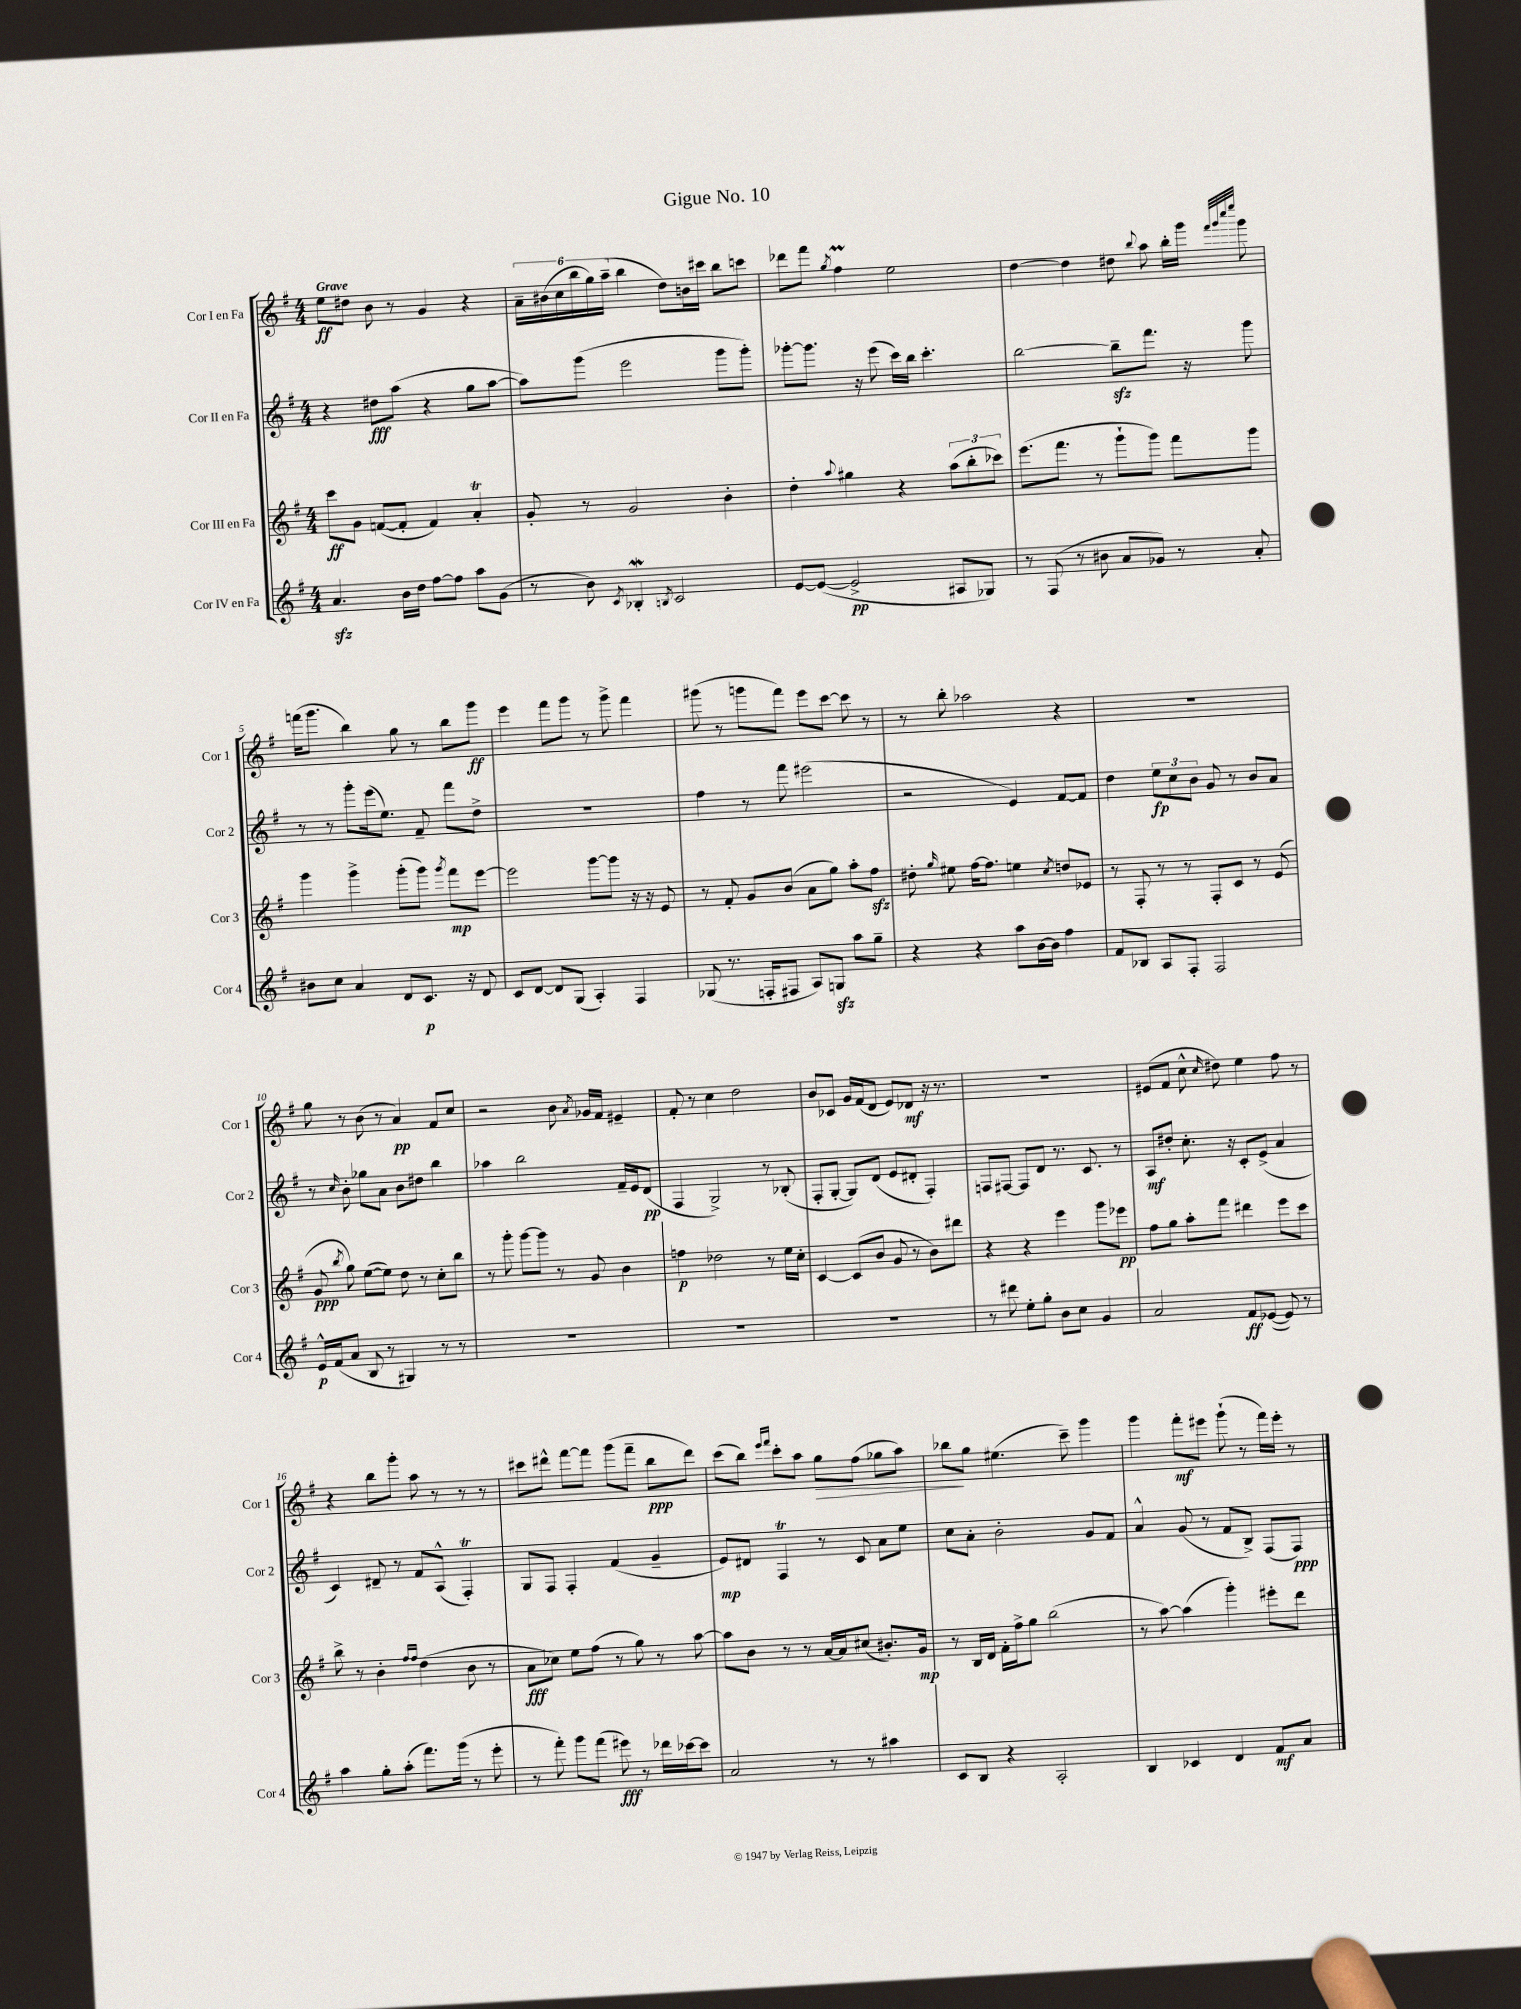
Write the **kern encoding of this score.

**kern	**kern	**kern	**kern
*staff4	*staff3	*staff2	*staff1
*clefG2	*clefG2	*clefG2	*clefG2
*k[f#]	*k[f#]	*k[f#]	*k[f#]
*M4/4	*M4/4	*M4/4	*M4/4
4.a	8ccc	4r	8ee
.	8g	.	8dd#
.	([8f	8dd#	8b
16b	8f']	(8aa	8r
16dd	.	.	.
[8ff#	4f)	4r	4g
8ff#]	.	.	.
8aa	4a'	8gg	4r
(8g	.	[8aa	.
=	=	=	=
8r	8g'	8aa])	24a~
.	.	.	(24b#
.	.	.	24cc
8b)	8r	(8ggg	24bb
.	.	.	24gg)
.	.	.	(24aa~
8qc	.	.	.
4B-'	2g	2eee	4bb
8qB	.	.	.
2c	.	.	8dd)
.	.	.	16b
.	.	.	16ccc#
.	4b'	8ggg	8bb
.	.	8ggg')	8ccc
=	=	=	=
[8e	4dd'	[8ggg-'	8ddd-
(8e_	.	8.ggg-]	8fff#
.	8qqaa	.	8qgg
2e^]	4gg#	.	4ff#
.	.	16r	.
.	.	(8eee	.
.	4r	16ccc)	2ee
.	.	16bb	.
.	.	4.ccc'	.
8A#	(12aa	.	.
.	12bb'	.	.
8G-)	.	.	.
.	12ccc-)	.	.
=	=	=	=
8r	(8.eee	[2bb	[4dd
(8F#	.	.	.
.	8.fff#	.	.
8r	.	.	4dd]
8b#	8r	.	.
8a	8ggg`	8bb~]	8dd#
.	.	.	8qqbb
8g-)	8ggg)	8.fff#	8aa
8r	8fff#	.	16bb'
.	.	16r	16ggg
.	.	.	32qqfff#
.	.	.	32qqggg
.	.	.	32qqcccc
.	.	.	32qqeeee
8a'	8ggg	8ggg	8ggg
=	=	=	=
8b#	4ggg	8r	(16fff
.	.	.	8.ggg
8cc	.	8r	.
4a	4ggg^	8ggg'	4bb)
.	.	(16eee	.
.	.	8.ee)	.
8d	(8ggg'	.	8gg
8.c	8ggg)	8f#~	8r
.	8qggg	.	.
.	8fff#	8fff#	8bb
16r	.	.	.
8d	[8eee	8dd^	8ggg
=	=	=	=
8c	2eee]	1r	4eee
[8d	.	.	.
8d]	.	.	8fff#
(8G	.	.	8ggg
4A')	[8ggg	.	8r
.	8ggg]	.	8ggg^
4F#	16r	.	4fff#
.	16r	.	.
.	8e	.	.
=	=	=	=
(8G-	8r	4ff#	(8ggg#
8.r	8f#'	.	8r
.	8g	8r	8ggg
16F'	.	.	.
8F#	(8b	8fff#	8fff#)
8A)	8a	(2eee#	8eee
8G	8gg)	.	[8ccc
8aa	8aa'	.	8ccc]
8gg~	8ff#	.	8r
=	=	=	=
4r	8dd#'	2r	8r
.	16qqgg	.	.
.	8ee#	.	8bb'
4r	[16ff#	.	2aa-
.	8.ff#]	.	.
8aa	4ee	4e)	.
[16b	.	.	.
16b]	.	.	.
.	8qcc	.	.
4ff#	8dd	[8f#	4r
.	8e-	8f#]	.
=	=	=	=
8f#	8r	4dd	1r
8B-	8F#'	.	.
8A	8r	12ee	.
.	.	12cc	.
8F#'	8r	.	.
.	.	12b	.
2F#	8F#'	8g	.
.	8c	8r	.
.	8r	8b	.
.	(8e	8a	.
=	=	=	=
16e^^	8g	8r	8gg
(16f#	.	.	.
.	8qbb	16qqcc	.
8a	8gg)	8b'	8r
8B	([8ee	8gg-	(8b
8r	8ee])	8a	8r
4G#)	8dd	8b	4a)
.	8r	8dd#	.
8r	8cc'	4bb	8f#
8r	8bb	.	8cc
=	=	=	=
1r	8r	4aa-	2r
.	8ggg'	.	.
.	[8ggg	2bb	.
.	8ggg]	.	.
.	8r	.	8b
.	.	.	8qa
.	8g	.	16g-
.	.	.	16f#
.	4b	16f#~	4e#~
.	.	16e	.
.	.	(8d	.
=	=	=	=
1r	4ff	4F#	8f#'
.	.	.	8r
.	2dd-	2G^)	4cc
.	.	.	2dd
.	8r	8r	.
.	16ee	(8B-'	.
.	16cc'	.	.
=	=	=	=
1r	[4c	8F#'	8b
.	.	[8G'	8c-
.	(8c]	8G])	16g
.	.	.	(16f#
.	8b	(8d	8d
.	8g	8e	8e)
.	8r	8d#'	8d-
.	8b)	4F#')	16r
.	.	.	8.r
.	8ddd#	.	.
=	=	=	=
8r	4r	8F	1r
8ddd#	.	[8F#	.
8ee'	4r	8F#]	.
8gg'	.	8d	.
8b	4eee	8.r	.
8cc	.	.	.
.	.	8.c	.
4g	8ggg	.	.
.	8eee-	8r	.
=	=	=	=
2a	8ff#	8A	(8e#
.	8gg	8dd#'	8f#
.	8aa'	8.cc'	8cc^^
.	.	.	16qqcc
.	8fff#	.	8dd#)
.	.	16r	.
8f#	4ddd#	8c'	4ee
([8e-	.	(8e^	.
8e-])	8eee	4a	8ff#
8r	8ccc	.	8r
=	=	=	=
4aa	8bb^	4c)	4r
.	8r	.	.
8gg'	4b'	8d#~	8bb
(8aa'	.	8r	8ggg'
.	16qqff#	.	.
.	16qqff#	.	.
8.fff#)	(4dd	8f#	8aa
.	.	(8A^^	8r
(16ggg	.	.	.
8r	8b	4F#')	8r
8eee'	8r	.	8r
=	=	=	=
8r	8a	8G	8ccc#
8fff#')	8cc-)	8F#	8ddd#^^
8ggg	8ee	4F#'	[8fff#
(8fff#	(8ff#	.	8fff#]
8eee#)	8r	(4f#	(8ggg
8r	8gg)	.	8fff#~
16ddd-	8r	4g~	8bb
[16ccc-	.	.	.
8ccc-]	[8aa	.	8ddd#)
=	=	=	=
2a	8aa]	8e)	(8ccc
.	8b	8d#	8bb)
.	.	.	16qqeee
.	.	.	16qqfff#
.	8r	4F#	8ccc'
.	8r	.	8aa
8r	[16a	8r	8gg
.	16a]	.	.
8r	(8cc#	8c	(8ff#
4aa#	8.b#')	8a	8gg-
.	.	8ee	8aa)
.	16g	.	.
=	=	=	=
8c	8r	8cc	8bb-
8B	16B	8a'	8gg
.	16d	.	.
4r	16f#'	2b'	(4.ee#
.	16ff#^	.	.
.	8gg	.	.
2A'	(2bb	.	.
.	.	.	8ccc~)
.	.	8g	4ggg
.	.	8f#	.
=	=	=	=
4B	8r	4a^^	4ggg
.	[8aa)	.	.
4c-	(4aa]	(8g	8fff#'
.	.	8r	8eee#
4d	4ggg')	8f#	(8ggg`
.	.	8B^)	8r
8f#	8eee#'	(8F#	16fff#)
.	.	.	16eee#'
8a	8ddd	8F#)	8r
==	==	==	==
*-	*-	*-	*-
